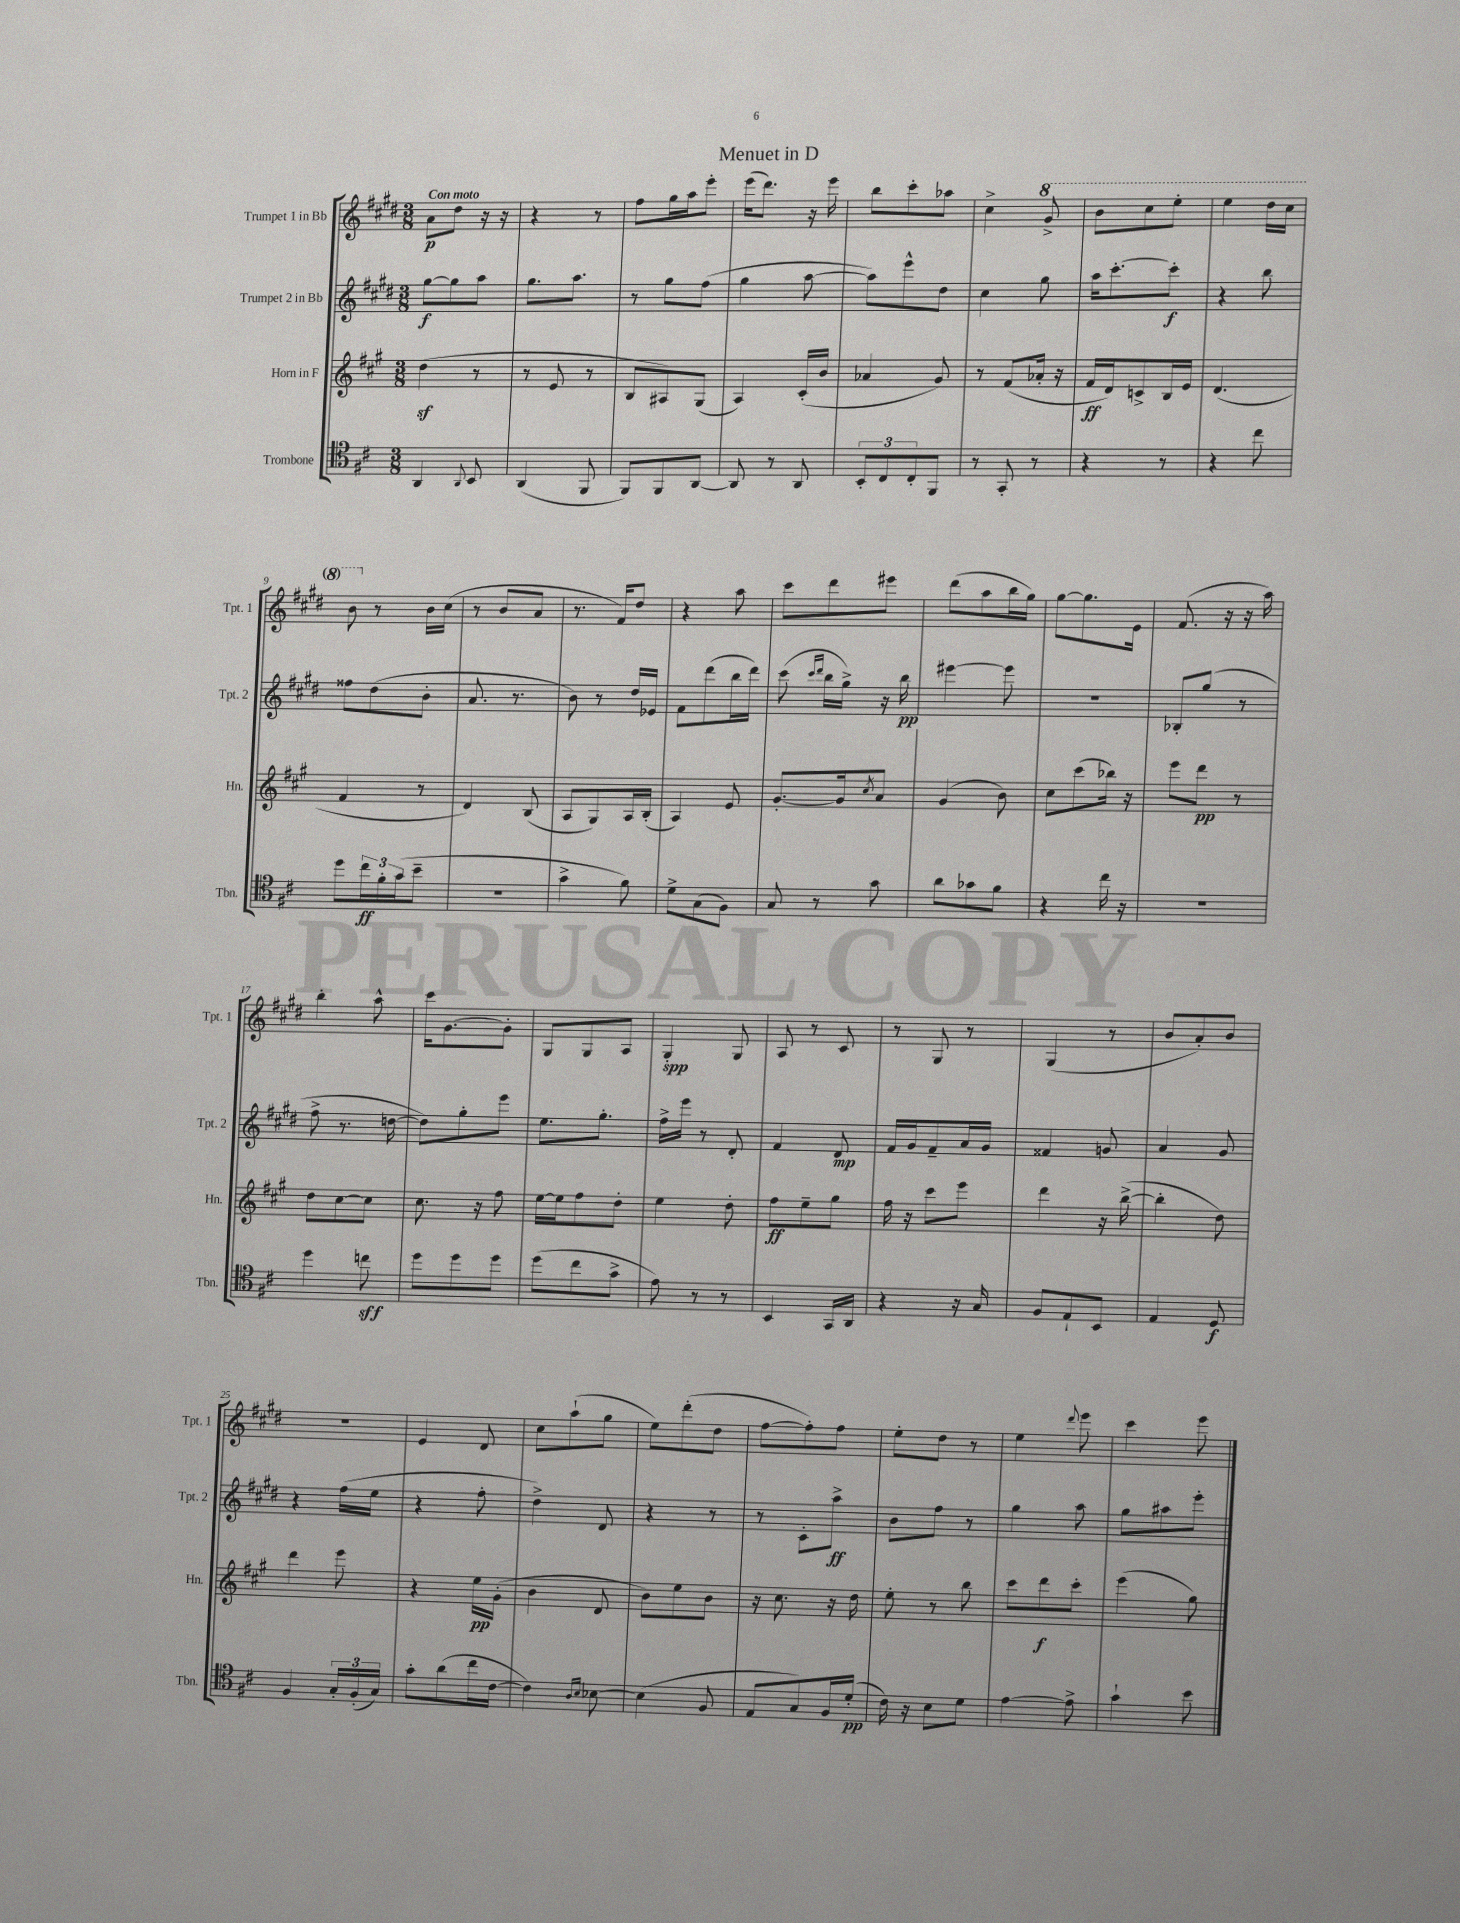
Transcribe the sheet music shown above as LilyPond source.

\header { title = "Menuet in D" }
<<
\new StaffGroup <<
\new Staff = "s0" \with { instrumentName = "Trumpet 1 in Bb" shortInstrumentName = "Tpt. 1" } {
    \clef treble \key e \major \numericTimeSignature \time 3/8 \tempo "Con moto"
    a'8\p dis''8 r16 r16 |
    r4 r8 |
    fis''8 gis''16 a''16 e'''8-. |
    e'''16( dis'''8.) r16 e'''16 |
    b''8 cis'''8-. aes''8 |
    cis''4-> \ottava #1 gis''8-> |
    b''8 cis'''8 e'''8-. |
    e'''4 dis'''16 cis'''16 |
    b''8 \ottava #0 r8 b'16 cis''16( |
    r8 b'8 a'8 |
    r8. fis'16) dis''8 |
    r4 a''8 |
    cis'''8 dis'''8 eis'''8 |
    dis'''8( a''8 b''16 gis''16) |
    gis''8~ gis''8. e'16 |
    fis'8.( r16 r16 a''16) |
    b''4-. a''8-^ |
    cis'''16 gis'8.~ gis'8-. |
    gis8 gis8 a8 |
    gis4-.\spp gis8 |
    a8 r8 cis'8 |
    r8 gis8 r8 |
    gis4( r8 |
    b'8 a'8-.) b'8 |
    R4. |
    e'4 dis'8 |
    cis''8 a''8-!( gis''8 |
    e''8) dis'''8-.( dis''8 |
    fis''8~ fis''8-.) fis''8 |
    e''8-. dis''8 r8 |
    e''4 \appoggiatura { dis'''8 } e'''8 |
    cis'''4 e'''8 \bar "|." |
}
\new Staff = "s1" \with { instrumentName = "Trumpet 2 in Bb" shortInstrumentName = "Tpt. 2" } {
    \clef treble \key e \major \numericTimeSignature \time 3/8
    gis''8~\f gis''8 a''8 |
    gis''8. a''8. |
    r8 gis''8 fis''8( |
    gis''4 a''8~ |
    a''8) e'''8-^ dis''8 |
    cis''4 gis''8 |
    a''16 cis'''8.~-. cis'''8-.\f |
    r4 b''8 |
    fisis''8 dis''8( b'8-. |
    a'8. r8. |
    b'8) r8 dis''16 ees'16 |
    fis'8 dis'''8( b''16 dis'''16) |
    cis'''8( \grace { cis'''16 dis'''16 } b''16 gis''16->) r16 b''16\pp |
    eis'''4~ eis'''8 |
    R4. |
    bes8-. gis''8( r8 |
    fis''8-> r8. d''16~ |
    d''8) gis''8-. e'''8 |
    e''8. gis''8.-. |
    fis''16-> e'''16 r8 dis'8-. |
    fis'4 dis'8\mp |
    fis'16 gis'16 fis'8-- a'16 gis'16 |
    fisis'4 g'8 |
    a'4 gis'8 |
    r4 fis''16( e''16 |
    r4 fis''8-. |
    dis''4->) dis'8 |
    r4 r8 |
    r8 cis'8-. a''8->\ff |
    b'8 fis''8 r8 |
    gis''4 a''8 |
    gis''8 ais''8 e'''8-. \bar "|." |
}
\new Staff = "s2" \with { instrumentName = "Horn in F" shortInstrumentName = "Hn." } {
    \clef treble \key a \major \numericTimeSignature \time 3/8
    d''4\sf( r8 |
    r8 e'8 r8 |
    b8 ais8) gis8( |
    a4) cis'16-.( b'16 |
    aes'4 gis'8) |
    r8 fis'8( aes'16-. r16 |
    fis'16\ff d'16) c'8-> b16 e'16 |
    d'4.( |
    fis'4 r8 |
    d'4) b8( |
    a8 gis8) a16 b16-.( |
    a4) e'8 |
    gis'8.~-. gis'16 \acciaccatura { cis''8 } a'8 |
    gis'4( b'8) |
    cis''8 cis'''8( bes''16) r16 |
    e'''8 d'''8\pp r8 |
    d''8 cis''8~ cis''8 |
    cis''8. r16 fis''8 |
    e''16~ e''16 fis''8 d''8-. |
    e''4 d''8-. |
    fis''8\ff e''8-- gis''8 |
    fis''16 r16 cis'''8 e'''8 |
    d'''4 r16 b''16~->( |
    b''4-. d''8) |
    d'''4 e'''8 |
    r4 e''16\pp gis'16-.( |
    b'4 d'8 |
    b'8) e''8 b'8 |
    r16 cis''8. r16 d''16 |
    e''8-. r8 b''8 |
    cis'''8 d'''8\f cis'''8-. |
    e'''4( gis''8) \bar "|." |
}
\new Staff = "s3" \with { instrumentName = "Trombone" shortInstrumentName = "Tbn." } {
    \clef tenor \key d \major \numericTimeSignature \time 3/8
    a,4 \appoggiatura { a,8 } b,8 |
    a,4( fis,8 |
    fis,8) fis,8 a,8~ |
    a,8 r8 a,8 |
    \tuplet 3/2 { b,8-. cis8 cis8-. } fis,8 |
    r8 g,8-. r8 |
    r4 r8 |
    r4 cis''8 |
    d''8 \tuplet 3/2 { cis''16\ff fis'16-. g'16( } b'8-- |
    R4. |
    g'4-> fis'8) |
    d'8-> g8( fis8) |
    g8 r8 g'8 |
    a'8 ges'8 fis'8 |
    r4 cis''16 r16 |
    R4. |
    d''4 c''8\sff |
    d''8 d''8 d''8 |
    d''8( cis''8 g'8-> |
    e'8) r8 r8 |
    b,4 g,16 a,16 |
    r4 r16 g16 |
    fis8 e8-! b,8 |
    e4 d8\f |
    fis4 \tuplet 3/2 { g16-. fis16-.( g16) } |
    g'8-. a'8( cis''16 cis'16~ |
    cis'4) \grace { a16 b16 } bes8~ |
    bes4( fis8 |
    e8 g8) fis16 d'16-.\pp( |
    cis'16) r16 b8 d'8 |
    e'4~ e'8-> |
    g'4-! b'8 \bar "|." |
}
>>
>>
